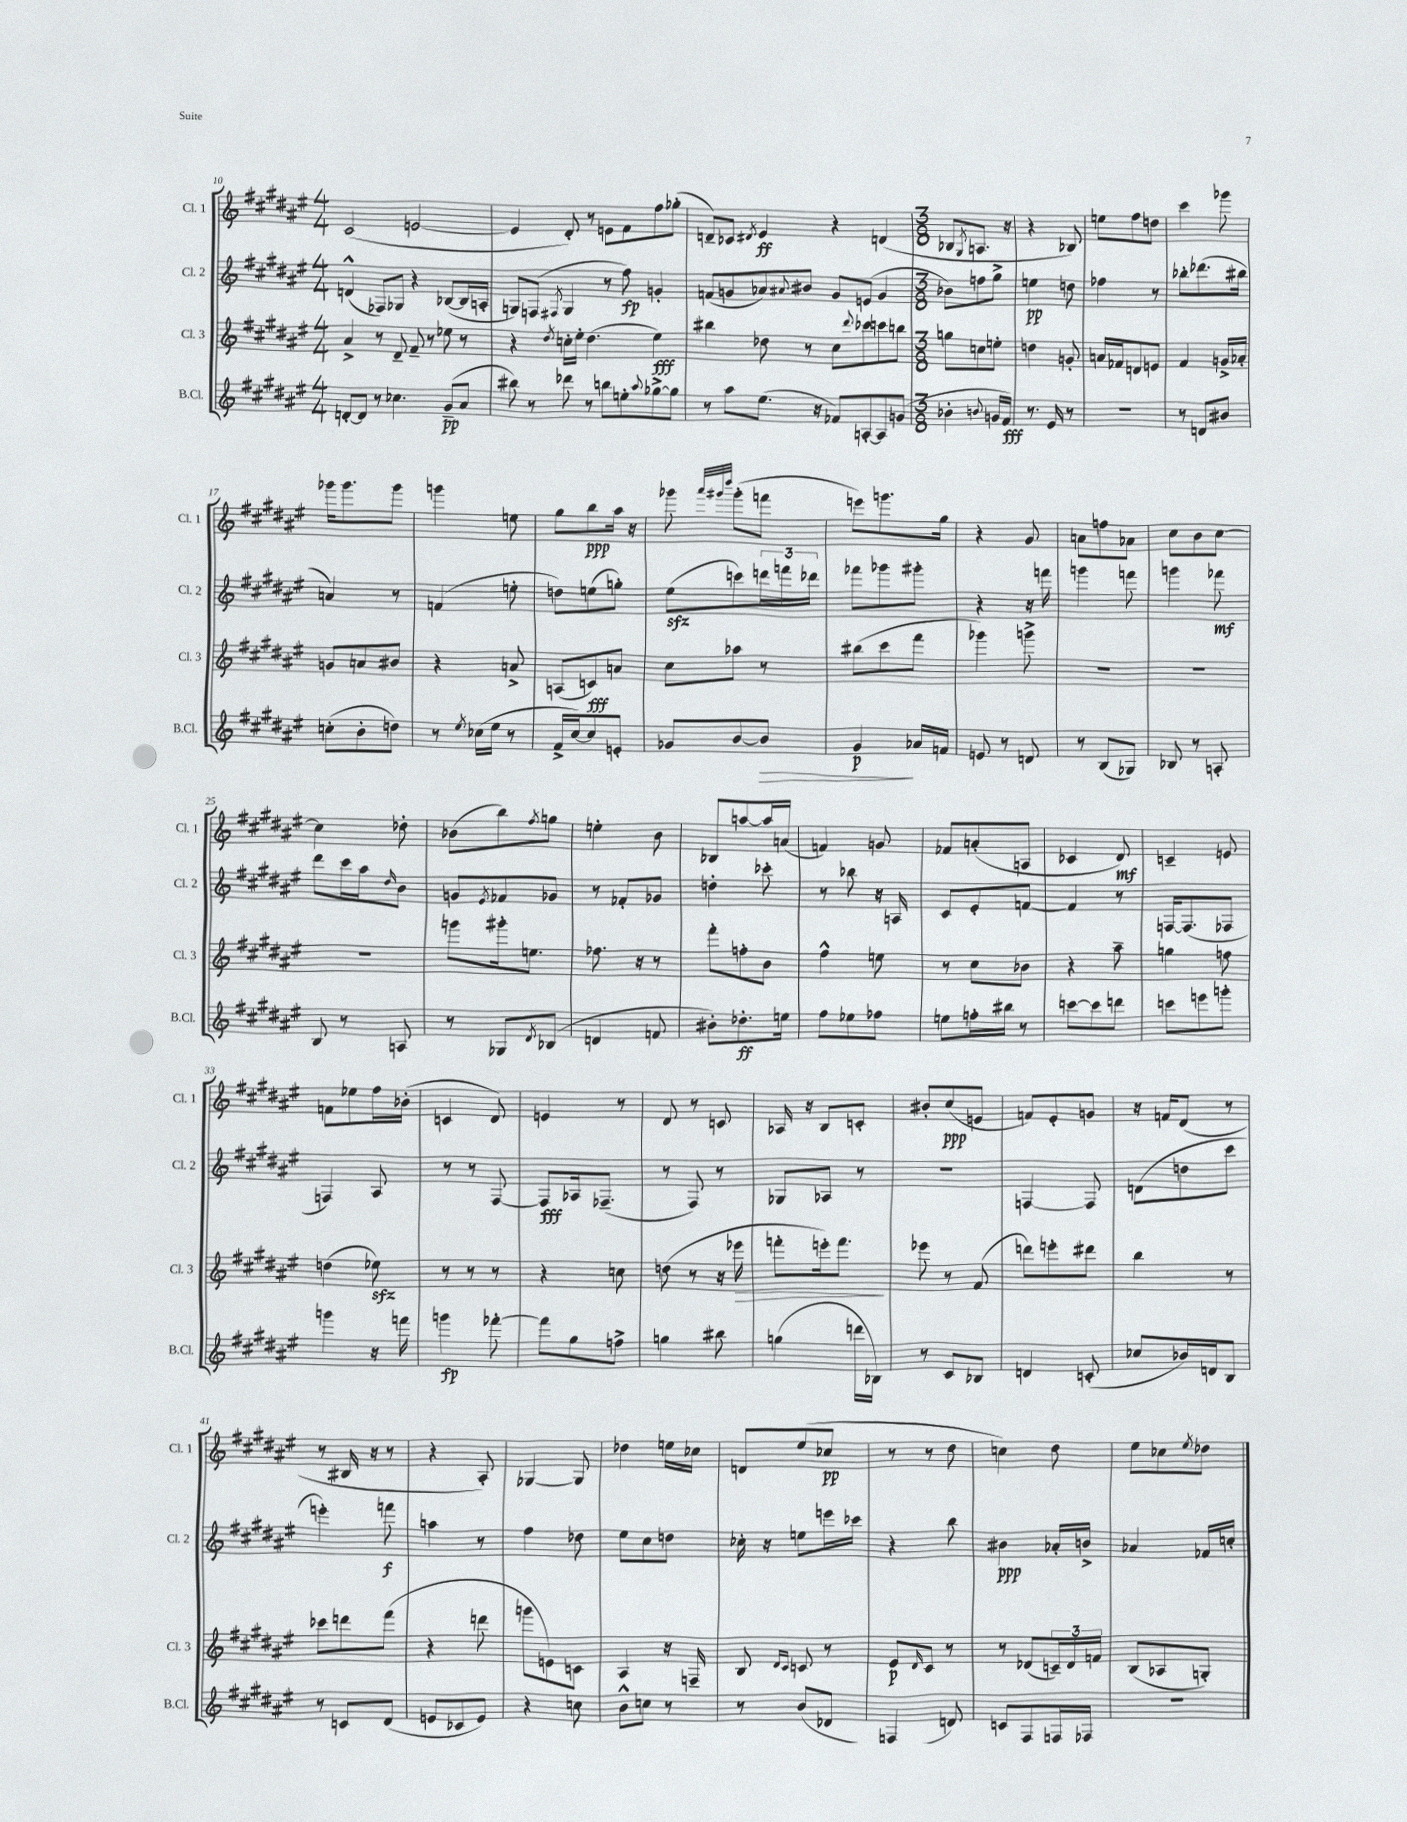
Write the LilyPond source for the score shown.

<<
\new StaffGroup <<
\new Staff = "s0" \with { instrumentName = "Cl. 1" shortInstrumentName = "Cl. 1" } {
    \clef treble \key fis \major \numericTimeSignature \time 4/4
    cis'2( e'2~ |
    e'4 dis'8-.) r8 e'8 fis'8 fis''8 ges''8-.( |
    d'8--) ces'8 \acciaccatura { dis'8 } eis'4\ff r4 d'4( |
    \numericTimeSignature \time 3/8 bes8 \acciaccatura { gis8 } a8. r16 |
    r4 bes8) |
    e''8 fis''8 d''8 |
    cis'''4 ges'''8 |
    ges'''16 ges'''8. ges'''8 |
    g'''4 e''8 |
    gis''8 b''8\ppp ais''16 r16 |
    ges'''8 \grace { ais'''32 gis'''32 dis''''32 } gis'''8-.( f'''8 |
    e'''8) g'''8. gis''16 |
    r4 gis'8 |
    a'8 f''8 aes'8 |
    cis''8 b'8 cis''8~ |
    cis''4 des''8-. |
    bes'8( b''8) \acciaccatura { fis''8 } g''8 |
    e''4-. b'8 |
    bes8 a''8~ a''16 a'16( |
    f'4) g'8 |
    fes'8 a'8-.( a8 |
    ces'4 dis'8\mf) |
    c'4-- e'8 |
    f'8 ees''8 fis''16 bes'16-.( |
    c'4 dis'8) |
    e'4 r8 |
    dis'8 r8 c'8 |
    aes16 r16 b8 c'8-. |
    bis'8-. cis''8\ppp( e'8 |
    f'8) eis'8-. g'8 |
    r16 f'16 dis'8( r8 |
    r8 bis16 r16 r8 |
    r4 ais8-.) |
    ges4~ ges8 |
    des''4 e''16 ces''16 |
    d'8 eis''8( ces''8\pp |
    r8 r8 dis''8 |
    c''4) dis''8 |
    eis''8 ces''8 \acciaccatura { eis''8 } des''8 \bar "|." |
}
\new Staff = "s1" \with { instrumentName = "Cl. 2" shortInstrumentName = "Cl. 2" } {
    \clef treble \key fis \major \numericTimeSignature \time 4/4
    d'4-^( fes8) ges8 r4 bes8~( bes16 a16-. |
    g8) f8( \acciaccatura { fis8 } g4 r8 fis''8\fp) g'4-. |
    f'8( g'8 aes'8) \appoggiatura { ais'8 } bis'8 g'8 e'8( g'4 |
    \numericTimeSignature \time 3/8 bes'8) f''8 gis''8-> |
    e''4\pp d''8 |
    fes''4 r8 |
    bes''8-. des'''8.( bis''16 |
    a'4) r8 |
    f'4( e''8-. |
    d''8) e''8( g''8-.) |
    eis''8\sfz( c'''8) \tuplet 3/2 { d'''16 f'''16 des'''16 } |
    fes'''8 ges'''8 gis'''8-. |
    r4 r16 f'''16 |
    g'''4 f'''8 |
    g'''4 fes'''8\mf |
    dis'''8 cis'''16 ais''16 \grace { dis''16 } b'8 |
    g'8 \acciaccatura { eis'8 } fes'8 ges'8 |
    r8 fes'8-. ges'8 |
    d''4-. ces'''8-. |
    r8 bes''8 r16 a16 |
    cis'8 eis'8-. f'8~ |
    f'4 r8 |
    f16~ f8.( fes8 |
    f4) ais8 |
    r8 r8 fis8~ |
    fis8\fff aes16 fes8.--( |
    r8 fis8) r8 |
    ges8 aes8 r8 |
    R4. |
    f4~ f8 |
    d'8( d''8 cis'''8 |
    e'''4-.) f'''8\f |
    a''4 r8 |
    fis''4 des''8 |
    eis''8 cis''8 d''8 |
    ces''16-. r16 e''8 e'''16 ces'''16 |
    r4 b''8 |
    bis'4\ppp aes'16-. b'16-> |
    aes'4 fes'16 c''16-. \bar "|." |
}
\new Staff = "s2" \with { instrumentName = "Cl. 3" shortInstrumentName = "Cl. 3" } {
    \clef treble \key fis \major \numericTimeSignature \time 4/4
    ais'4-> r8 dis'8-- fis'8-- r8 ees''8 r8 |
    r4 \acciaccatura { dis''8 } c''16-. eis''16-. dis''4.( eis''4\fff) |
    bis''4 des''8 r8 cis''8 \appoggiatura { dis'''8 } ces'''8 c'''8 b''8 |
    \numericTimeSignature \time 3/8 g''8 c''8 e''8-. |
    d''4 g'8-. |
    a'16 fes'16 d'8 e'8 |
    fis'4 g'16-> aes'16-. |
    g'8 a'8 bis'8 |
    r4 a'8-> |
    a8( c'8\fff) a'8 |
    cis''8 aes''8 r8 |
    bis''8( cis'''8 fis'''8 |
    ges'''4) g'''8-> |
    R4. |
    R4. |
    R4. |
    g'''8 gis'''16-. e''8. |
    fes''8. r16 r8 |
    fis'''8-. f''8-. b'8 |
    fis''4-^ e''8 |
    r8 cis''8 bes'8 |
    r4 ais''8-- |
    g''4 f''8 |
    d''4( ees''8\sfz) |
    r8 r8 r8 |
    r4 c''8 |
    d''8( r8 r16 ees'''16\> |
    f'''8-. e'''16-.) f'''8.\! |
    ees'''8 r8 fis'8( |
    d'''8) e'''8-. dis'''8 |
    b''4 r8 |
    ces'''8 d'''8 fis'''8( |
    r4 d'''8 |
    g'''8 e'8) c'8 |
    ais4 r16 f16-- |
    b8 \grace { dis'16 cis'16 } c'8 r8 |
    eis'8\p \grace { dis'16 } cis'8 r8 |
    r8 des'8( \tuplet 3/2 { c'16--) des'16 f'16 } |
    b8( aes8 g8-.) \bar "|." |
}
\new Staff = "s3" \with { instrumentName = "B.Cl." shortInstrumentName = "B.Cl." } {
    \clef treble \key fis \major \numericTimeSignature \time 4/4
    d'8~-. d'8 r8 ces''4. gis'8--\pp( ais'8 |
    bis''8) r8 des'''8 r8 b''8 e''8-. \appoggiatura { ais''8 } ges''8~-> ges''8 |
    r8 ais''8 eis''8.( r16 fes'8) a8~-. a8 g'8( |
    \numericTimeSignature \time 3/8 bes'4-. \appoggiatura { b'8 } g'16 fis'16\fff) |
    r8. eis'16 r8 |
    R4. |
    r8 d'8 bis'8 |
    c''8-.( b'8-. d''8) |
    r8 \acciaccatura { eis''8 } ces''16( eis''16 r8 |
    fis'16-> cis''16~) cis''8 e'8-. |
    ges'8 b'8~ b'8\> |
    gis'4\p\! aes'16 f'16 |
    e'8 r8 d'8 |
    r8 b8( ges8) |
    bes8 r8 a8-. |
    b8 r8 a8 |
    r8 ges8 \acciaccatura { dis'8 } bes8( |
    d'4 f'8 |
    bis'8-.) des''8.-.\ff e''16 |
    fis''8 ees''8 fes''8 |
    e''8 f''16-. bis''16 r8 |
    c'''8~ c'''8 d'''8 |
    c'''8 e'''8 g'''8-. |
    g'''4 r16 f'''16 |
    g'''4\fp fes'''8~-. |
    fes'''8 gis''8 f''8-> |
    g''4 bis''8 |
    g''4( d'''16 bes16) |
    r8 cis'8 bes8 |
    d'4 c'8-.( |
    ces''8 bes'16) d'16 b8 |
    r8 c'8 dis'8( |
    e'8 ces'8 e'8) |
    r4 c''8 |
    b'8-^ c''8 r8 |
    r8 b'8( des'8 |
    f4 d'8) |
    c'8 fis8 f16\mp fes16 |
    R4. \bar "|." |
}
>>
>>
\layout { \context { \Score currentBarNumber = #10 } }
